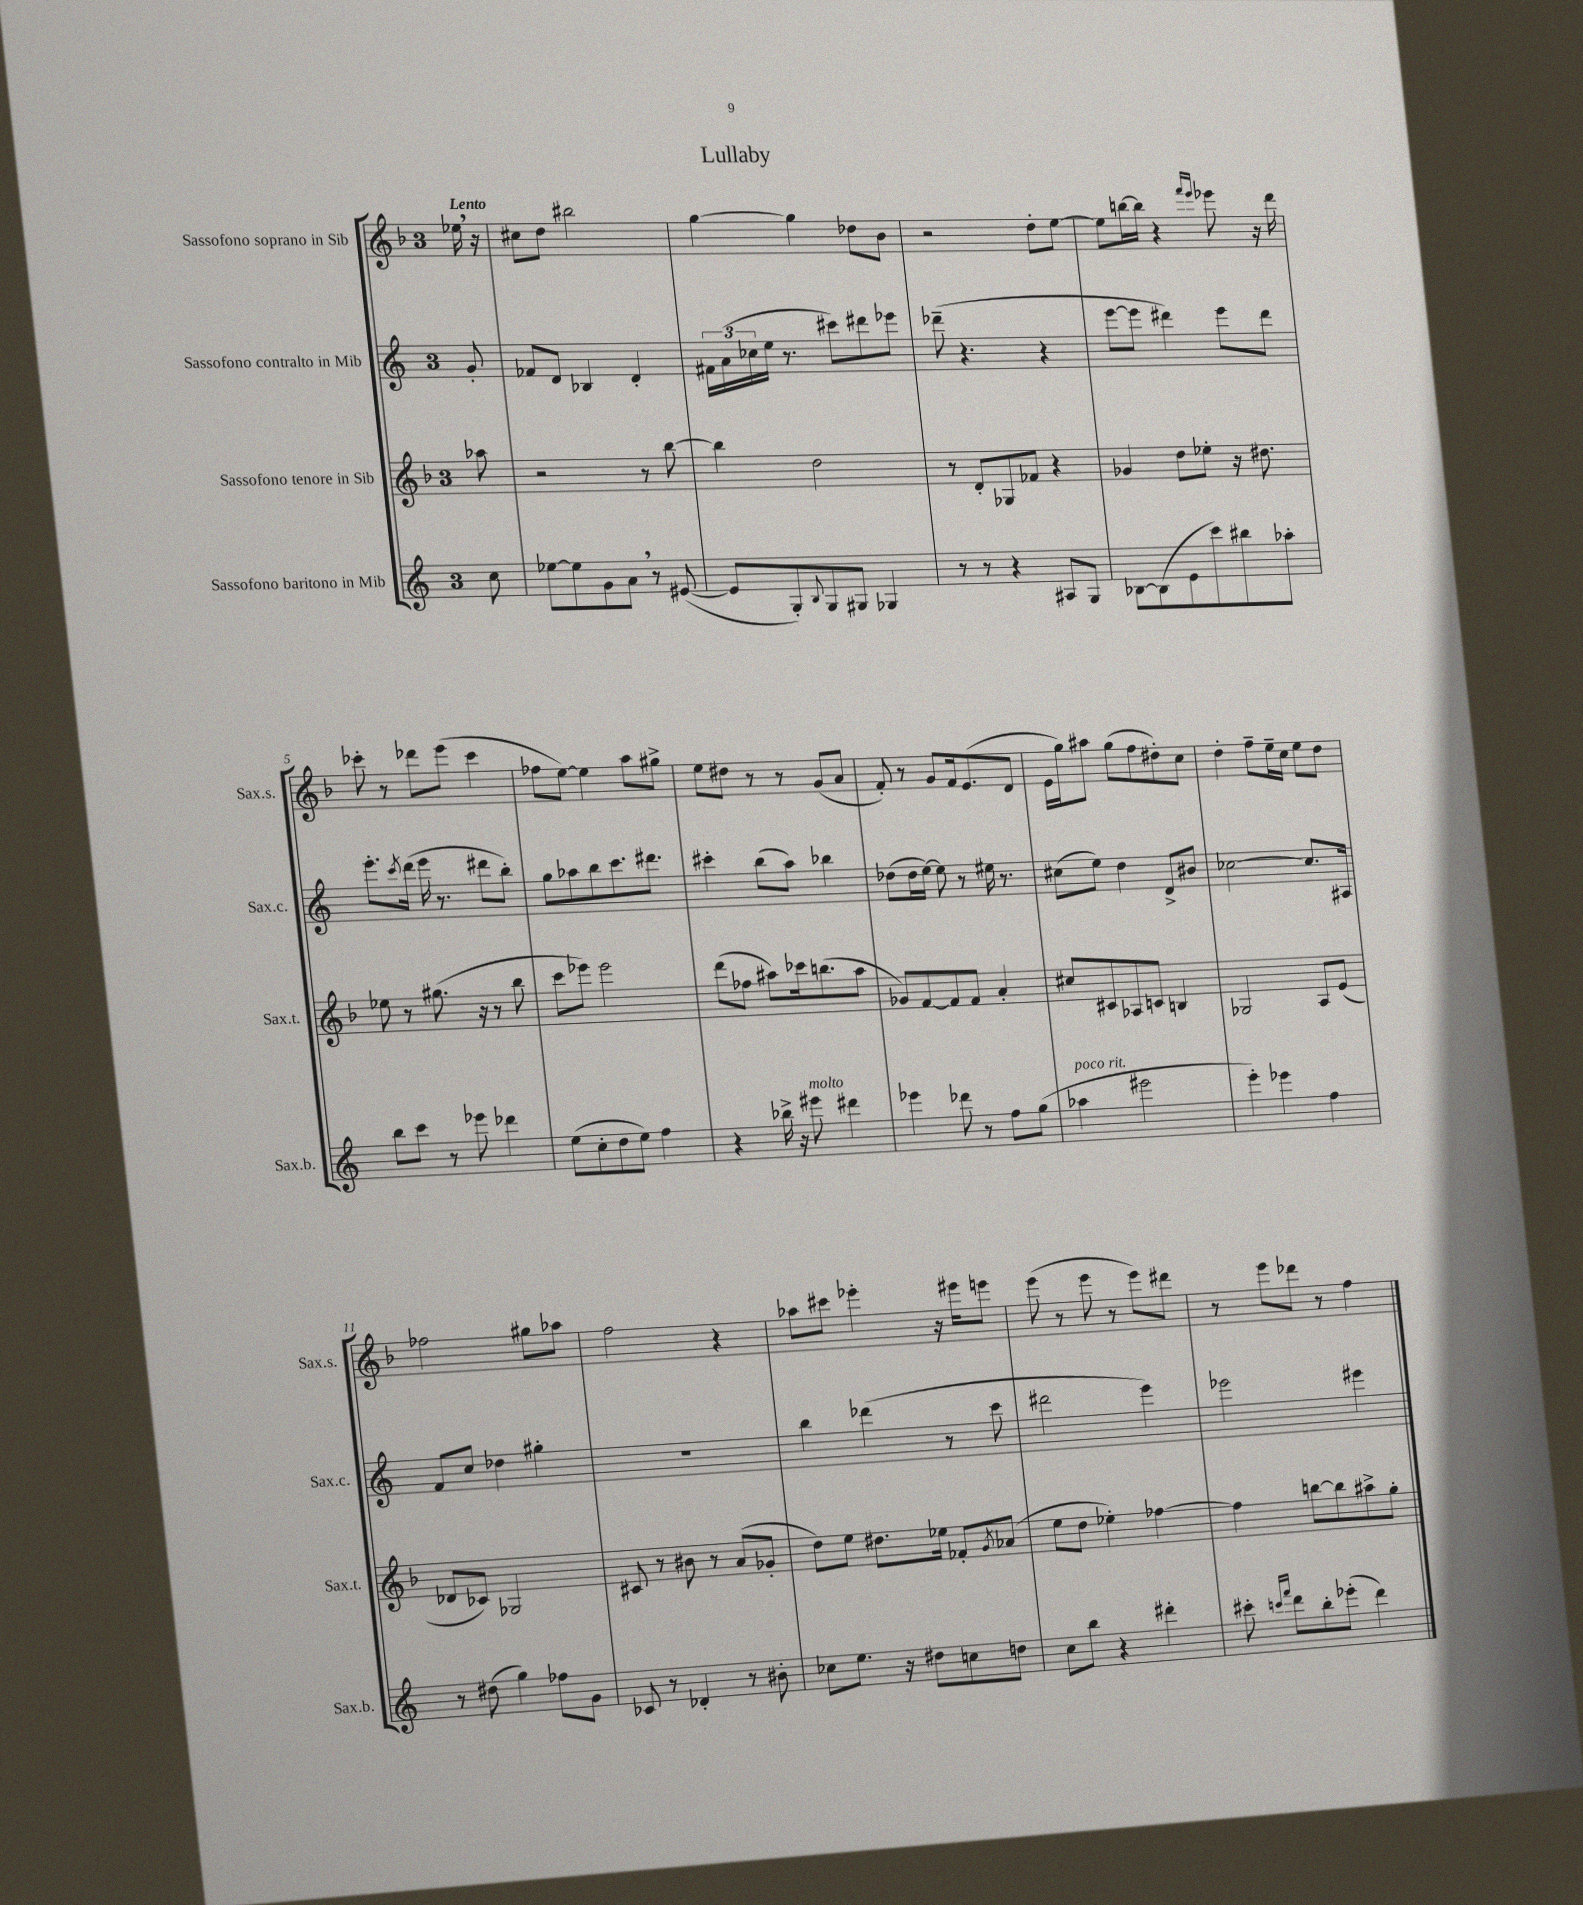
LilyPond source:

\header { title = "Lullaby" }
<<
\new StaffGroup <<
\new Staff = "s0" \with { instrumentName = "Sassofono soprano in Sib" shortInstrumentName = "Sax.s." } {
    \clef treble \key f \major \once \override Staff.TimeSignature.style = #'single-digit \time 3/4 \partial 8 \tempo "Lento"
    ees''16 \breathe r16 |
    cis''8 d''8 bis''2 |
    g''4~ g''4 des''8 bes'8 |
    r2 d''8-. e''8~ |
    e''8 b''16~ b''16 r4 \grace { f'''16 e'''16 } ees'''8 r16 d'''16 |
    ces'''8-. r8 des'''8 e'''8( ces'''4 |
    fes''8 e''8~) e''4 a''8 gis''8-> |
    e''8 dis''8 r8 r8 g'8( a'8 |
    f'8-.) r8 g'8 f'16 e'8.( d'8 |
    e'16 g''16) ais''8 g''8( f''8 dis''8-.) c''8 |
    d''4-. f''8-- e''16-- c''16 e''8 d''8 |
    fes''2 gis''8 aes''8 |
    f''2 r4 |
    aes''8 cis'''8 ees'''4-. r16 eis'''16 e'''8 |
    e'''8( r8 e'''8 r8 e'''8) dis'''8 |
    r8 e'''8 des'''8 r8 f''4 \bar "|." |
}
\new Staff = "s1" \with { instrumentName = "Sassofono contralto in Mib" shortInstrumentName = "Sax.c." } {
    \clef treble \key c \major \once \override Staff.TimeSignature.style = #'single-digit \time 3/4 \partial 8
    g'8-. |
    fes'8 d'8 bes4 d'4-. |
    \tuplet 3/2 { fis'16 a'16( ces''16 } e''16 r8. cis'''8) dis'''8 ees'''8 |
    des'''8--( r4. r4 |
    e'''8~ e'''8 dis'''4) e'''8 dis'''8 |
    e'''8.-. \acciaccatura { c'''8 } d'''16( e'''16 r8. dis'''8 b''8-.) |
    g''8 aes''8 b''8 c'''8. dis'''8. |
    cis'''4-. b''8( a''8) bes''4 |
    des''8( des''16 e''16~) e''8 r8 eis''16 r8. |
    cis''8( e''8) d''4 d'8-> bis'8 |
    ces''2~ ces''8. ais16 |
    f'8 c''8 des''4 gis''4-. |
    R2. |
    b''4 des'''4( r8 c'''8 |
    dis'''2 e'''4) |
    ees'''2 eis'''4 \bar "|." |
}
\new Staff = "s2" \with { instrumentName = "Sassofono tenore in Sib" shortInstrumentName = "Sax.t." } {
    \clef treble \key f \major \once \override Staff.TimeSignature.style = #'single-digit \time 3/4 \partial 8
    aes''8 |
    r2 r8 bes''8~ |
    bes''4 d''2 |
    r8 d'8-. ges8 fes'8 r4 |
    ges'4 d''8 ees''8-. r16 dis''8. |
    ees''8 r8 gis''8.( r16 r8 bes''8 |
    c'''8 ees'''8) ees'''2 |
    d'''8( fes''8 ais''8) ces'''16 b''8.( ais''8 |
    ges'8) f'8~ f'8 f'8 a'4-. |
    cis''8 cis'8 aes8 c'8 b4 |
    ges2 a8 e'8( |
    des'8 ces'8) ges2 |
    cis'8 r8 bis'8 r8 a'8( ges'8-. |
    d''8) e''8 dis''8. ees''16 fes'8-. \acciaccatura { g'8 } aes'8( |
    e''8 d''8 ees''4-.) fes''4~ |
    fes''4 b''8~ b''8 ais''8-> g''8-. \bar "|." |
}
\new Staff = "s3" \with { instrumentName = "Sassofono baritono in Mib" shortInstrumentName = "Sax.b." } {
    \clef treble \key c \major \once \override Staff.TimeSignature.style = #'single-digit \time 3/4 \partial 8
    c''8 |
    ees''8~ ees''8 g'8 a'8 \breathe r8 eis'8~( |
    eis'8 g8-.) \appoggiatura { b8 } g8 gis8 ges4 |
    r8 r8 r4 ais8 g8 |
    bes8~ bes8( e'8 c'''8) bis''8 aes''8-. |
    b''8 c'''8 r8 ees'''8 des'''4 |
    e''8( c''8-. d''8 e''8) f''4 |
    r4 bes''16-> r16 eis'''8^\markup { \italic "molto" } dis'''4 |
    ees'''4 des'''8 r8 f''8 g''8( |
    aes''4^\markup { \italic "poco rit." } eis'''2 |
    e'''4-.) ees'''4 f''4 |
    r8 dis''8( g''4) fes''8 g'8 |
    ces'8 r8 des'4-. r8 bis'8-. |
    ces''8 e''8. r16 dis''8 c''8 d''8 |
    c''8 b''8 r4 dis'''4-. |
    cis'''8-. \grace { c'''16 f'''16 } d'''8 b''8-. ees'''8-.( d'''4) \bar "|." |
}
>>
>>
